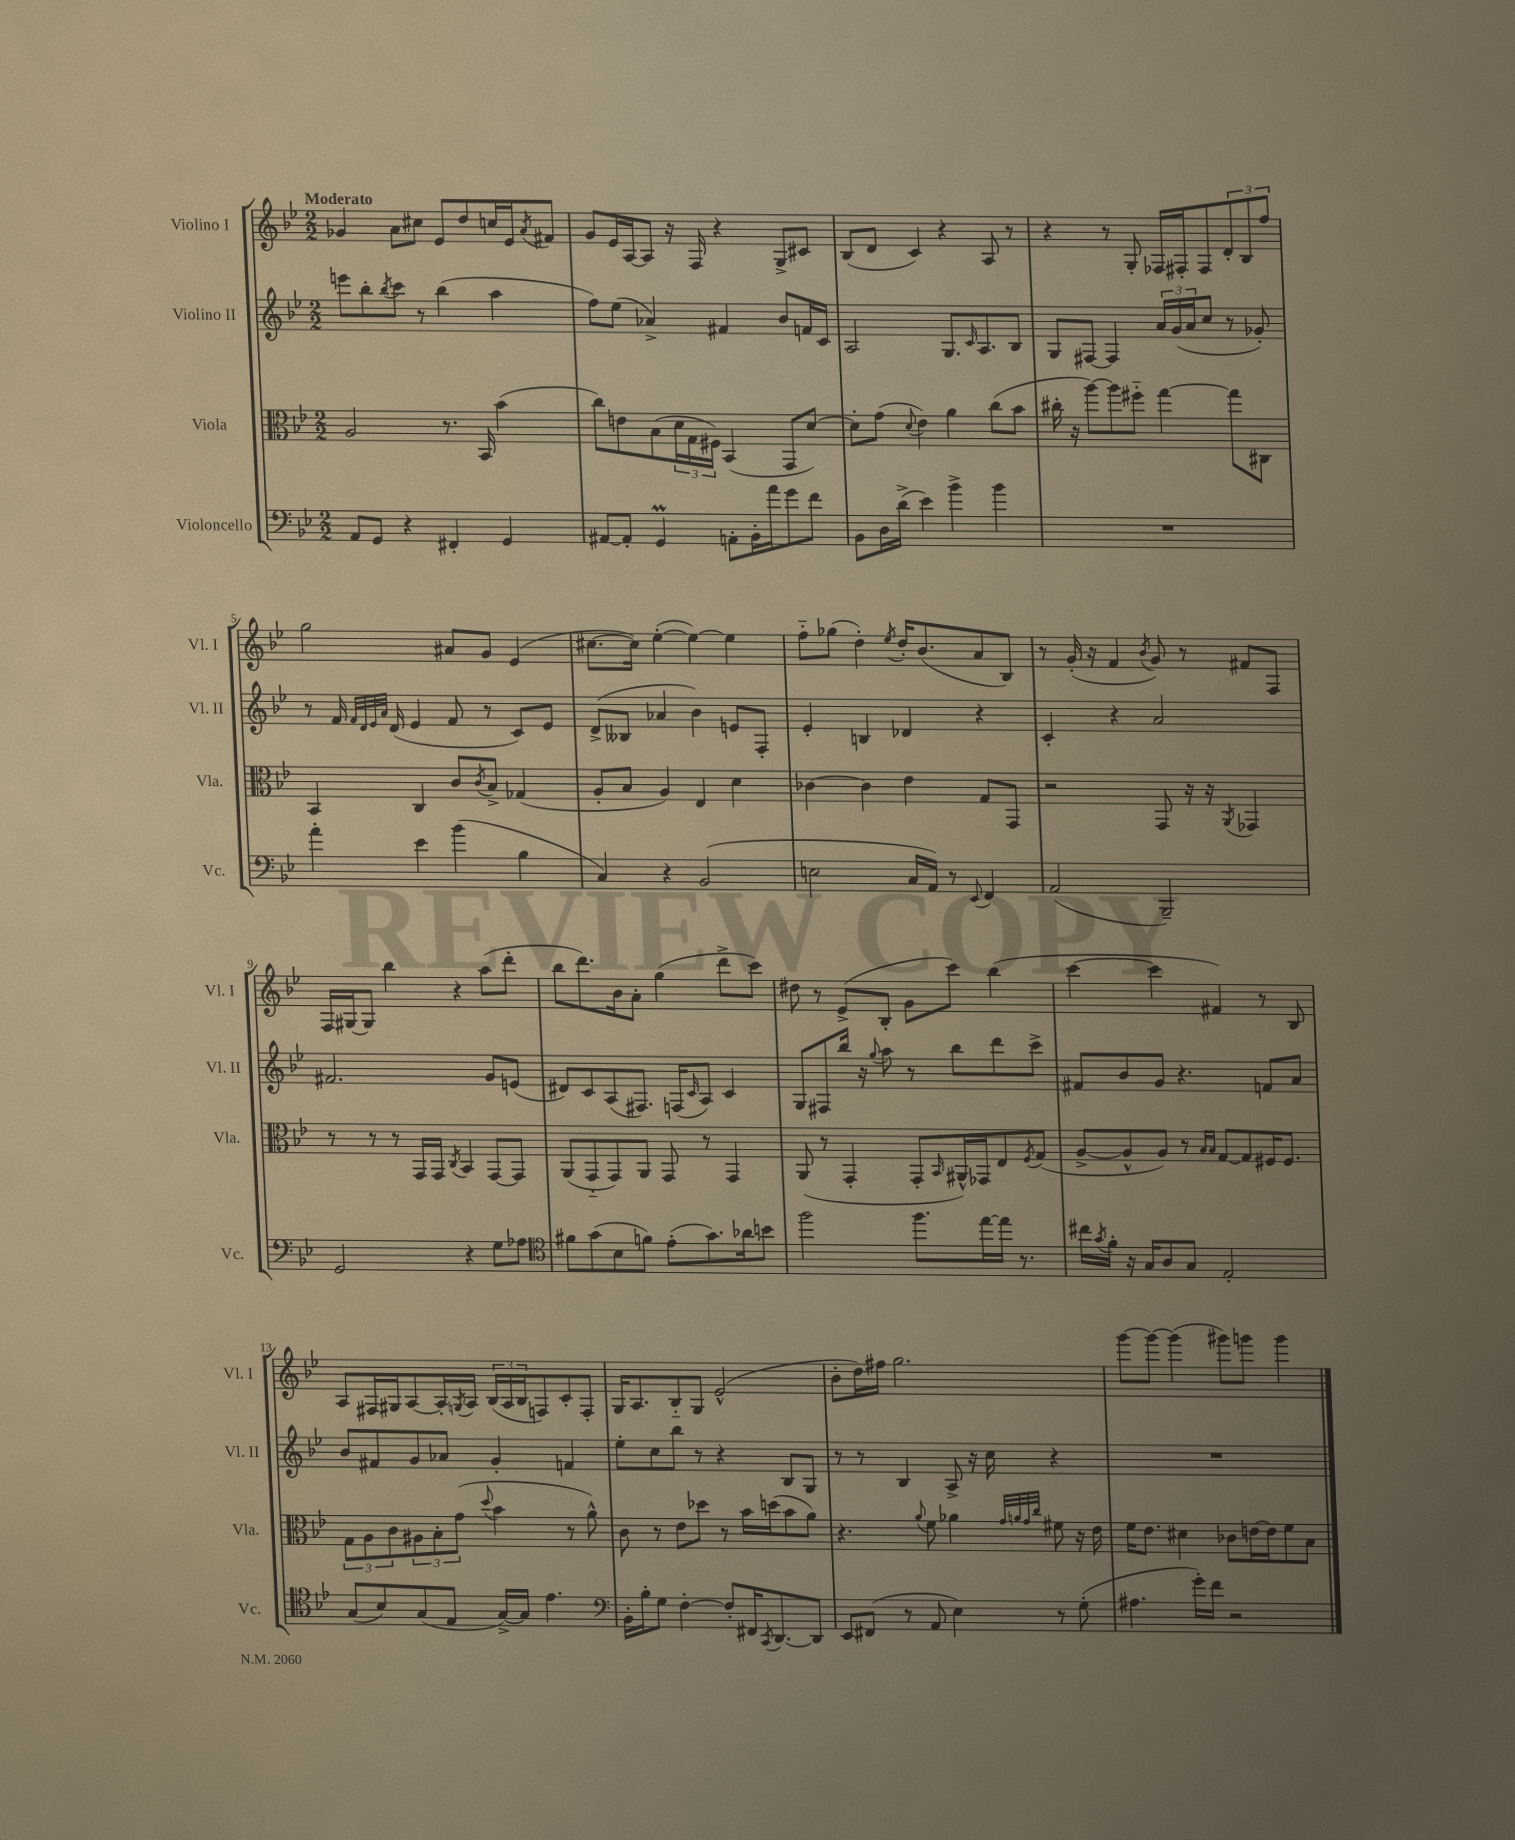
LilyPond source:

<<
\new StaffGroup <<
\new Staff = "s0" \with { instrumentName = "Violino I" shortInstrumentName = "Vl. I" } {
    \clef treble \key bes \major \numericTimeSignature \time 2/2 \tempo "Moderato"
    ges'4 a'8 cis''8 ees'8 d''8 c''16 ees'16 \acciaccatura { a'8 } fis'8 |
    g'8 ees'16 a16~ a8 r16 f16 r4 g8-> cis'8 |
    bes8( d'8 c'4) r4 a8 r8 |
    r4 r8 g8-. fes16 fis16-. fis8 \tuplet 3/2 { d'8-. bes8 f''8 } |
    g''2 ais'8 g'8 ees'4( |
    cis''8.~ cis''16) ees''4~-.( ees''4~) ees''4 |
    f''8-_ ges''8( d''4-.) \acciaccatura { ees''8 } d''16-. bes'8.( a'8 bes8) |
    r8 g'16-.( r16 f'4 \acciaccatura { bes'8 } g'8) r8 fis'8 f8 |
    f16 gis16~ gis8 bes''4 r4 a''8( d'''8-. |
    bes''8 d'''8.) bes'16 a'8-. g''4( d'''8-> c'''8) |
    dis''8 r8 ees'8->( bes8-. g'8 c'''8) bes''4( |
    c'''4~ c'''4 fis'4) r8 bes8 |
    a8 fis16 gis16 a8~ a16-. \acciaccatura { g8 } a16 \tuplet 3/2 { bes16( a16 bes16 } f8) c'8-. f8-. |
    g16 a8. bes8-_ g8 ees'2-^( |
    bes'8-. d''16) fis''16 g''2. |
    g'''8~ g'''8~ g'''4( gis'''8) g'''8 g'''4 \bar "|." |
}
\new Staff = "s1" \with { instrumentName = "Violino II" shortInstrumentName = "Vl. II" } {
    \clef treble \key bes \major \numericTimeSignature \time 2/2
    e'''8 bes''8-. \acciaccatura { bes''8 } c'''8 r8 bes''4( a''4 |
    f''8) ees''8( aes'4->) fis'4 bes'8 f'16 c'16 |
    a2 g8. \grace { c'16 } a8. bes8 |
    g8 fis8~ fis4 \tuplet 3/2 { a'16 g'16( a'16 } c''8 r8 ges'8-.) |
    r8 f'16 \grace { f'32 d'32 ees'32 a'32 } d'16( ees'4 f'8 r8 c'8) ees'8 |
    d'8->( beses8 aes'4 bes'4) e'8 f8-. |
    ees'4-. b4 des'4 r4 |
    c'4-. r4 a'2 |
    fis'2. g'8 e'8( |
    dis'8) c'8 a8( fis8.) f16( \grace { c'16 } a8) c'4 |
    g8 fis8 bes''16 r16 \appoggiatura { g''8 } a''8 r8 bes''8 d'''8 c'''8-> |
    fis'8 bes'8 g'8 r4. f'8 a'8 |
    bes'8 fis'8 g'8 aes'8 g'4-. f'4 |
    ees''8-. c''8 bes''8 r8 r4 bes8 g8 |
    r8 r8 bes4 a8-> r16 c''16 r4 |
    R1 \bar "|." |
}
\new Staff = "s2" \with { instrumentName = "Viola" shortInstrumentName = "Vla." } {
    \clef alto \key bes \major \numericTimeSignature \time 2/2
    a2 r8. bes,16 bes'4( |
    c''8) e'8 bes8( \tuplet 3/2 { d'16 g16 fis16) } bes,4( g,8 d'8~) |
    d'8-. g'8( \appoggiatura { d'8 } ees'4) a'4 c''8( bes'8 |
    cis''16-. r16 a''8~) a''8 fis''8-_ g''4~ g''8 cis8 |
    bes,4 c4 c'8 \acciaccatura { c'8 } bes8-> ges4( |
    a8-. bes8 a4) ees4 d'4 |
    ces'4~ ces'4 ees'4 g8 g,8 |
    r2 g,8 r16 r16 \acciaccatura { a,8 } ges,4 |
    r8 r8 r8 g,16 g,16 \acciaccatura { c8 } bes,4 g,8~ g,8 |
    a,8( g,8-_ g,8) a,8 g,8 r8 g,4 |
    a,8( r8 g,4-. g,8-. \grace { bes,16 } ais,16-^) ges,16 ees8 \acciaccatura { f8 } g8( |
    a8~-> a8-^ a8) r8 \grace { bes16 bes16 } g8~ g8 fis16 fis8. |
    \tuplet 3/2 { g8 a8 c'8 } \tuplet 3/2 { ais8 bes8-. g'8( } \appoggiatura { d''8 } bes'4 r8 a'8-^) |
    c'8 r8 ees'8 des''8 r8 bes'16 d''16( bes'8 a'8) |
    r4. \appoggiatura { a'8 } f'8 aes'4 \grace { g'32 a'32 g'32 c''32 } fis'8 r16 ees'16 |
    f'16 ees'8. dis'4 ces'8 e'16~ e'16 f'8 bes8 \bar "|." |
}
\new Staff = "s3" \with { instrumentName = "Violoncello" shortInstrumentName = "Vc." } {
    \clef bass \key bes \major \numericTimeSignature \time 2/2
    a,8 g,8 r4 fis,4-. g,4 |
    ais,8~ ais,8-. g,4\prall a,8-. bes,16-. a'16 g'8 f'8 |
    bes,8 d16 d'16->( ees'4) bes'4-> bes'4 |
    R1 |
    a'4-. ees'4 bes'4( bes4 |
    c4) r4 bes,2( |
    e2 c16 a,16) r8 \appoggiatura { ees,8 } f,4 |
    a,2( bes,,2--) |
    g,2 r4 g8 aes8 |
    \clef tenor fis'8 g'8( bes8 f'8) ees'8-.( g'8.) aes'16 b'8 |
    f''2 f''8. ees''16~ ees''16 r8. |
    cis''16 \acciaccatura { g'8 } f'16-. r16 g16 a8 g8 ees2-. |
    g8( bes8) g8( ees8 g16~->) g16 ees'4. |
    \clef bass bes,16-. bes16-. g8 f4~-. f8-. fis,16 \acciaccatura { c,8 } d,8.~ d,8 |
    ees,8 fis,8( r8 a,8 ees4) r8 g8-.( |
    ais4. g'16-.) f'16 r2 \bar "|." |
}
>>
>>
